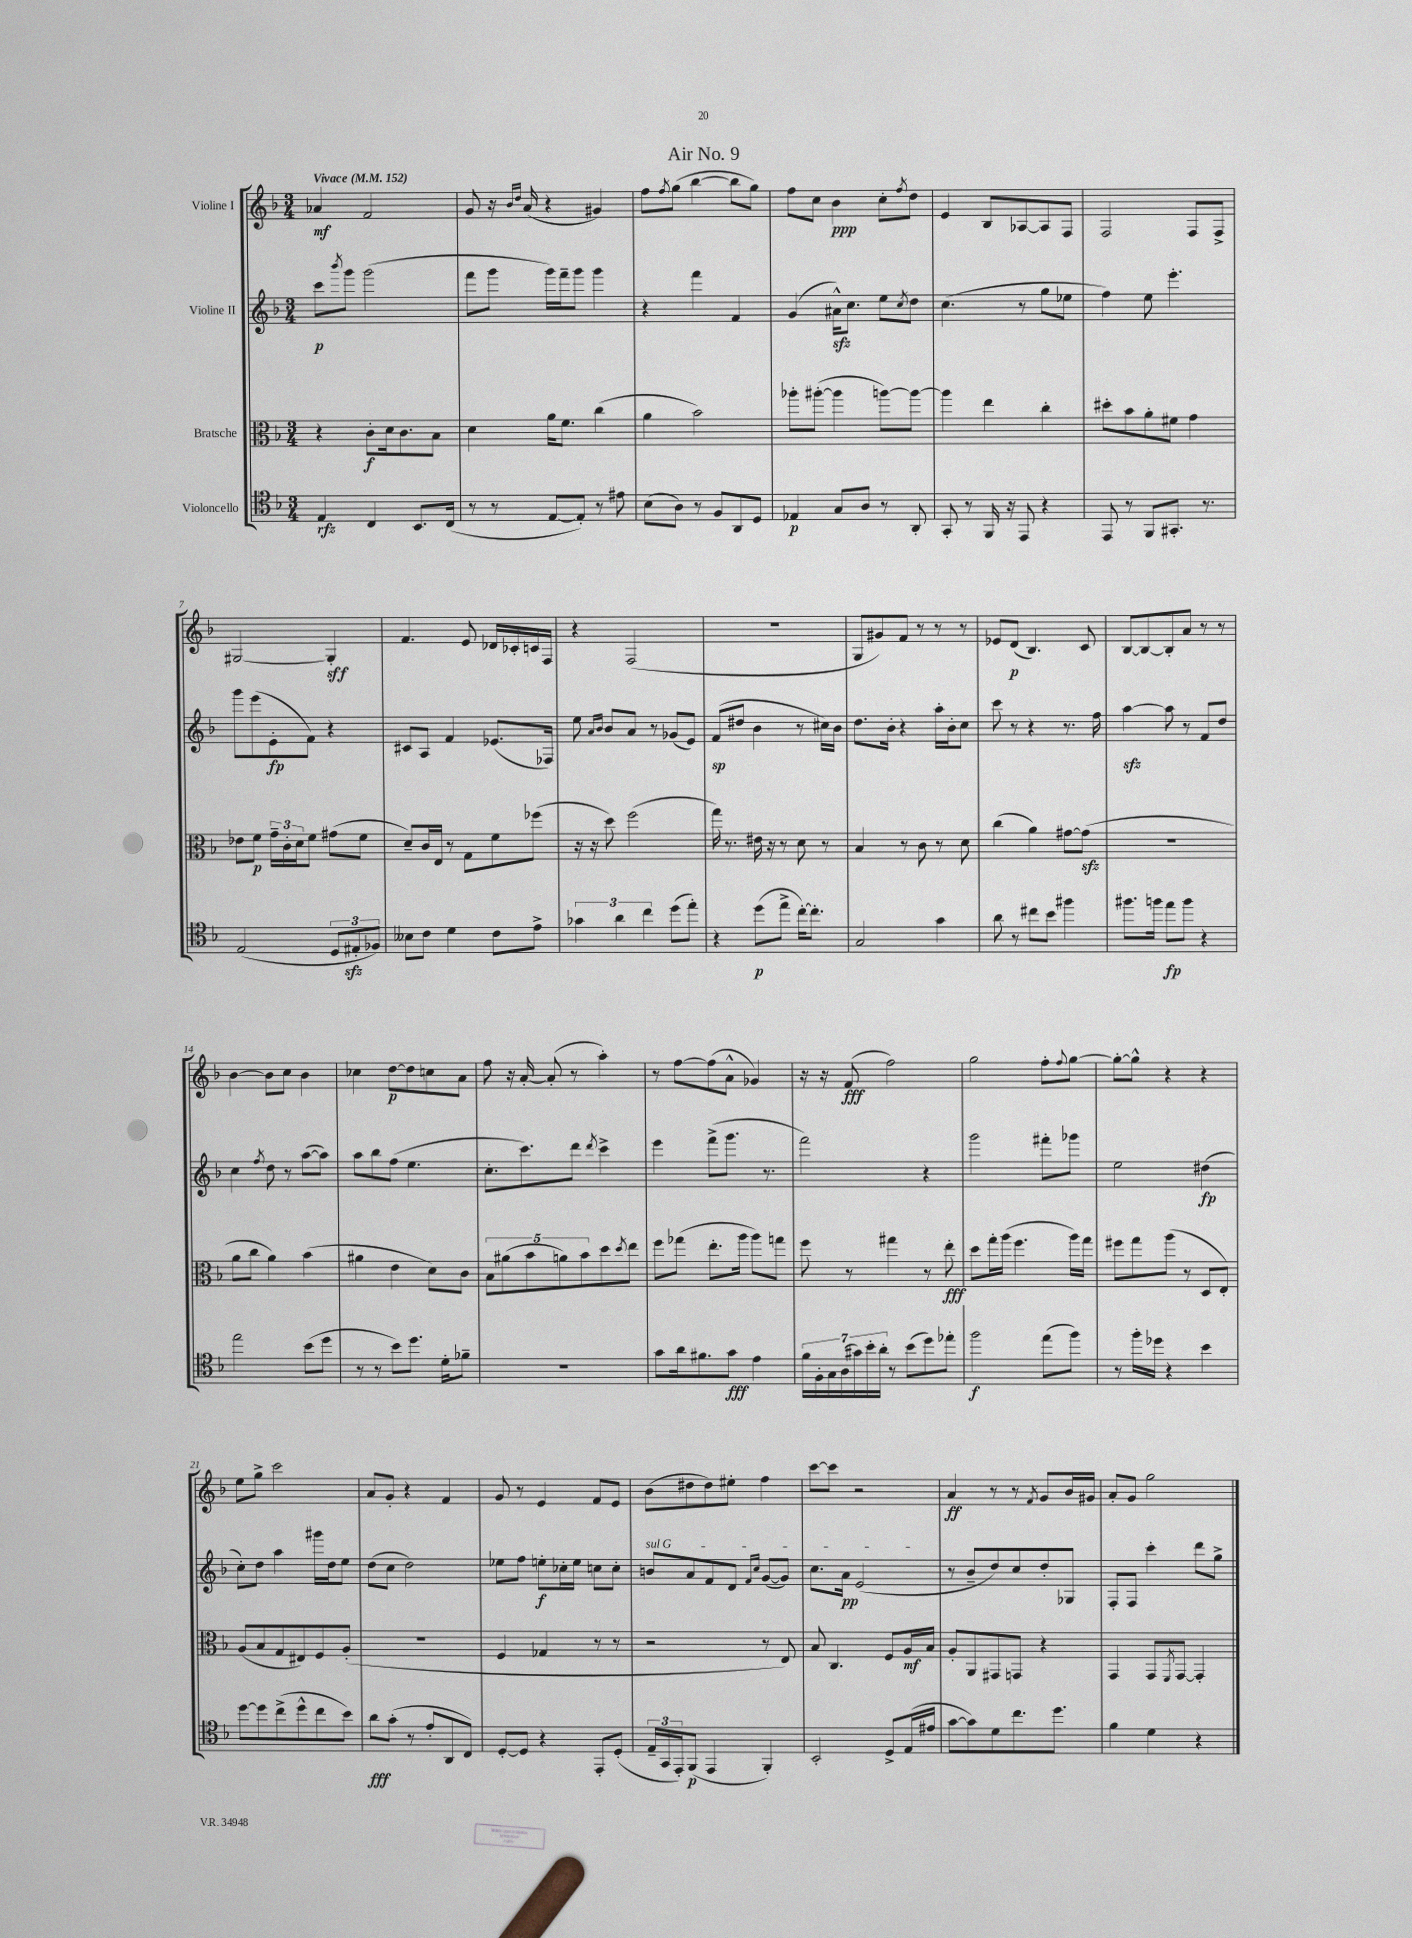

**kern	**kern	**kern	**kern
*staff4	*staff3	*staff2	*staff1
*clefC4	*clefC3	*clefG2	*clefG2
*k[b-]	*k[b-]	*k[b-]	*k[b-]
*M3/4	*M3/4	*M3/4	*M3/4
*MM152	*MM152	*MM152	*MM152
4E	4r	8ccc	4a-
.	.	8qbbb-	.
.	.	8ggg	.
4C	8c'	(2ggg	2f
.	16d	.	.
.	8.c	.	.
8.BB-	.	.	.
.	8B-	.	.
(16C	.	.	.
=	=	=	=
8r	4d	8fff	8g
8r	.	8ggg	16r
.	.	.	16qqb-
.	.	.	16qqdd
.	.	.	(16a
[8E	16a	16ggg)	4r
.	8.f	16fff~	.
8E'])	.	8ggg	.
8r	(4cc	4ggg	4g#)
8e#	.	.	.
=	=	=	=
(8B-	4a	4r	8ff
.	.	.	8qff
8A)	.	.	(8gg
8r	2b-)	4fff	[4bb-
8F	.	.	.
8AA	.	4f	8bb-]
8D	.	.	8gg)
=	=	=	=
4E-	8aa-'	(4g	8ff
.	([8aa#'	.	8cc
8G	4aa#]	16a#^^)	4b-
.	.	8.cc	.
8A	.	.	.
8r	[8aa)	8ee	8cc'
.	.	8qcc	8qff
8AA'	8aa_	8dd	8dd
=	=	=	=
8GG'	4aa]	(4.cc	4e
8r	.	.	.
16FF	4ee	.	8B-
16r	.	.	.
8EE	.	8r	[8A-
4r	4cc'	8gg	8A-]
.	.	8ee-	8F
=	=	=	=
8EE	8dd#'	4ff)	2F
8r	8b-	.	.
8FF	8a'	8ee	.
8.GG#'	8f#	4.eee'	.
.	4g	.	8F
8.r	.	.	.
.	.	.	8F^
=	=	=	=
(2E	8e-	8ggg	[2G#
.	8f	(8eee	.
.	24g~	8e'	.
.	24c'	.	.
.	24d	.	.
.	8f	8f)	.
12D	(8g#	4r	4G#']
12E#'	.	.	.
.	8f	.	.
12F-)	.	.	.
=	=	=	=
8B--	8d~)	8c#	4.f
8c	16c	8A	.
.	16E	.	.
4d	8r	4f	.
.	8G	.	8e
8c	8f	(8.e-	16d-
.	.	.	16c-'
8e^	(8ff-	.	16c
.	.	16F-)	16F
=	=	=	=
6g-	16r	8ee	4r
.	16r	.	.
.	.	16qqa	.
.	.	16qqb-	.
.	8dd)	8b-	.
6a	.	.	.
.	(2ff	8a	(2F
6cc	.	.	.
.	.	8r	.
(8dd	.	(8g-	.
8ee')	.	8e)	.
=	=	=	=
4r	16gg)	(8f	2.r
.	8.r	.	.
.	.	8dd#	.
(8dd	16e#	4b-	.
.	16r	.	.
8ee^	8r	.	.
[16cc')	8d	8r	.
8.cc']	.	.	.
.	8r	16cc#)	.
.	.	16b-	.
=	=	=	=
2G	4B-	8.dd	8G
.	.	.	8g#)
.	.	16b-'	.
.	8r	4r	8f
.	8c	.	8r
4g	8r	16aa'	8r
.	.	16b-'	.
.	8d	8cc	8r
=	=	=	=
8a	(4cc	8ccc	8e-
8r	.	8r	(8d
8cc#	4a)	4r	4.B-)
8b-	.	.	.
4ff#	[8g#	8.r	.
.	(8g#]	.	8c
.	.	16ff	.
=	=	=	=
8.ff#	2.r	[4aa	[8B-
.	.	.	8B-_
16ff	.	.	.
8ee	.	8aa]	8B-']
8ff	.	8r	8a
4r	.	8f	8r
.	.	8dd	8r
=	=	=	=
2ee	8a	4cc	[4b-
.	8cc	.	.
.	.	8qff	.
.	4a)	8dd	8b-]
.	.	8r	8cc
(8b-	(4b-	([8aa	4b-
8dd	.	8aa])	.
=	=	=	=
8r	4a#	8aa	4cc-
8r	.	8bb-	.
8b-)	4e	(8ff	[8dd
8.dd	.	4.ee	8dd]
.	8d)	.	8cc
16d'	.	.	.
8f-~	8c	.	8a
=	=	=	=
2.r	10B-	8.cc'	8ff
.	(10a#	.	.
.	.	.	16r
.	.	8.ccc)	[16a'
.	10b-	.	.
.	.	.	(8a']
.	10a)	.	.
.	.	8ddd	8r
.	10b-	.	.
.	.	8qddd	.
.	8dd	4ccc^	4aa')
.	8qdd	.	.
.	8ee	.	.
=	=	=	=
8g	8ff	4eee	8r
16a	(8gg-	.	[8ff
8.f#	.	.	.
.	8.ee'	(8fff^	(8ff]
8g	.	8.ggg	8a^^
.	16aa	.	.
4e	8aa)	.	4g-)
.	.	8.r	.
.	8gg	.	.
=	=	=	=
28f	8ff	2fff)	16r
28F'	.	.	.
.	.	.	16r
28G	.	.	.
(28A	.	.	.
.	8r	.	(8f
28g#)	.	.	.
28b-'	.	.	.
28a'	.	.	.
8r	4gg#	.	2ff)
(8b-	.	.	.
8dd)	8r	4r	.
8ee-'	8ee'	.	.
=	=	=	=
2ff	8dd	2ggg	2gg
.	16gg'	.	.
.	(16aa	.	.
.	4.ff	.	.
(8ee	.	8fff#'	8ff'
.	.	.	8qqff
8ff)	16aa)	8ggg-	[8gg
.	16gg	.	.
=	=	=	=
8r	8ff#	2ee	8gg'_
16ff'	8gg	.	8gg^^]
16dd-	.	.	.
4r	(8aa	.	4r
.	8r	.	.
4b-	8D	(4dd#	4r
.	8E')	.	.
=	=	=	=
[8dd	(8A	8cc')	8ee
8dd]	8B-	8dd	8gg^
(8cc^	8G	4aa	2ccc
8dd^^	8E#)	.	.
8cc	8F	16ggg#	.
.	.	16dd	.
8b-)	(8A'	8ee	.
=	=	=	=
8a	2.r	(8dd	8a
(8g'	.	8cc	8g'
8r	.	2dd)	4r
8e'	.	.	.
8AA	.	.	4f
8C)	.	.	.
=	=	=	=
[8D'	4F	8ee-	8g
8D]	.	8ff	8r
4r	4G-	8ee'	4e
.	.	16cc-'	.
.	.	16ee	.
8EE'	8r	8cc	8f
(8D'	8r	8cc'	8e
=	=	=	=
24E~	2r	8b	(8b-
24GG	.	.	.
24EE')	.	.	.
(8FF	.	8a	8dd#
4EE	.	8f	8dd#)
.	.	8d	8ee#'
.	.	16qqf	.
.	.	16qqcc	.
4FF')	8r	([8g	4ff
.	8E)	8g])	.
=	=	=	=
2BB-'	8B-	8.cc	[8ccc
.	4.C	.	8ccc]
.	.	16a	.
.	.	(2e	2r
8D^	8F	.	.
(16E	16A	.	.
16e#	16B-	.	.
=	=	=	=
[8g	8A'	8r	4a
8g])	8AA	8b-~	.
8d	8GG#	8dd)	8r
8.cc	8GG	8cc	8r
.	.	.	8qf
.	4r	8dd'	8g
8.dd	.	.	.
.	.	8G-	16b-
.	.	.	16g#
=	=	=	=
4f	4GG	8F'	8a'
.	.	8F	8g
4d	8GG	4ccc'	2gg
.	8qFF	.	.
.	[8GG	.	.
4r	4GG']	8ddd	.
.	.	8gg^	.
==	==	==	==
*-	*-	*-	*-
